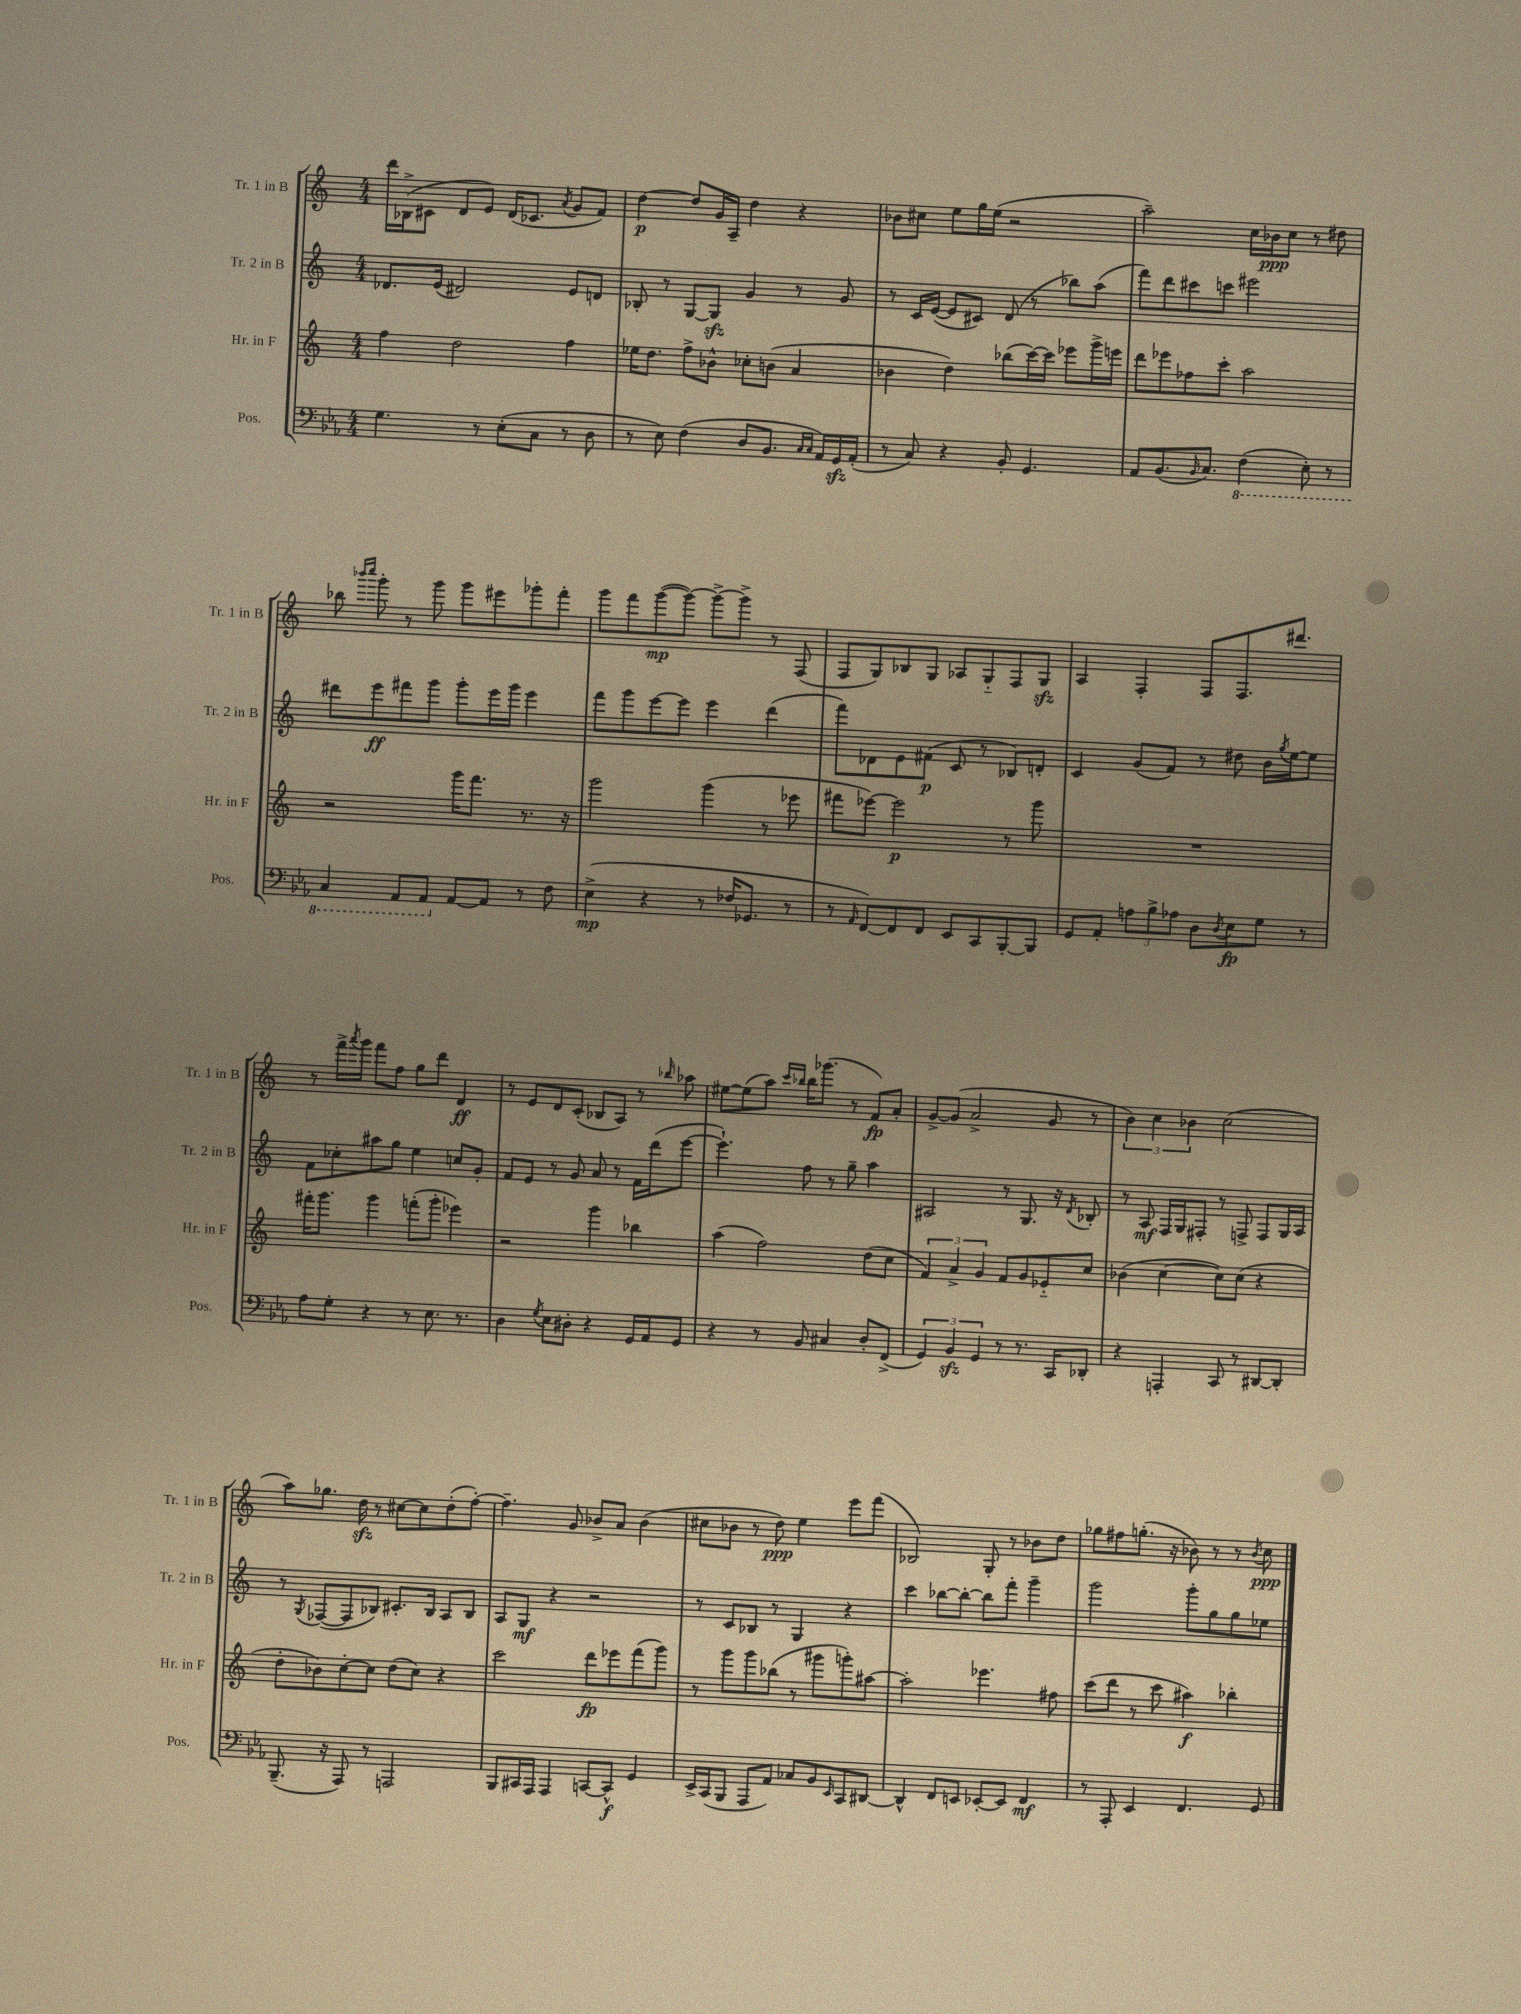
<<
\new StaffGroup <<
\new Staff = "s0" \with { instrumentName = "Tr. 1 in B" shortInstrumentName = "Tr. 1 in B" } {
    \clef treble \key c \major \numericTimeSignature \time 4/4
    d'''16 bes16->( cis'8 d'8 e'8) d'16( ces'8. \acciaccatura { a'8 } g'8 f'8) |
    d''4~\p d''8 g'16 a16-- d''4 r4 |
    bes'8 cis''8 e''8 g''16 e''16( r2 |
    a''2--) c''16 bes'16\ppp c''8 r8 dis''8 |
    bes''8 \grace { bes'''16 c''''16 } g'''8-. r8 g'''8 g'''8 eis'''8 ges'''8-. f'''8-. |
    g'''8 f'''8 g'''8~\mp( g'''8~) g'''8~-> g'''8-> r8 f8( |
    f8 g8) bes8 g8 aes8 g8-_ f8 g8\sfz |
    a4 f4-. f8 f8. dis'''8. |
    r8 f'''16-> \acciaccatura { a'''8 } g'''16 f'''8 f''8 g''8 d'''8 d'4\ff |
    r8 e'8 d'8 c'8-.( bes8 a8) r8 \grace { bes''16 } aes''8 |
    eis''8~ eis''8( a''8) \grace { c'''16 bes''16 } bes''16 ges'''8.( r8 f'8\fp) a'8-. |
    g'8~-> g'8( a'2-> g'8 r8 |
    \tuplet 3/2 { b'4) c''4 bes'4 } c''2( |
    a''8) ges''8. d''16\sfz r8 cis''8~ cis''8 d''8-.( f''8~-.) |
    f''4.-- g'8 bes'8-> a'8 bes'4( |
    cis''8 bes'8 r8 d''8\ppp) e''4 e'''8 f'''8( |
    bes2) g8-. r8 bes'8 d''8 |
    ges''8 fis''8 g''8.-.( r16 bes'8) r8 r8 \acciaccatura { bes'8 } c''8\ppp \bar "|." |
}
\new Staff = "s1" \with { instrumentName = "Tr. 2 in B" shortInstrumentName = "Tr. 2 in B" } {
    \clef treble \key c \major \numericTimeSignature \time 4/4
    des'8. e'16( dis'2) e'8 d'8 |
    bes8-. r8 g8~ g8\sfz g'4 r8 g'8 |
    r8 c'16 e'16~( e'8 cis'8) d'8( r8 bes''8) a''8( |
    f'''8) d'''8 cis'''8 c'''8 eis'''2 |
    dis'''8 e'''8\ff fis'''8 g'''8 g'''8-. e'''16 g'''16 e'''4 |
    f'''8 g'''8 e'''8~ e'''8 e'''4 d'''4( |
    f'''8) des'8 e'8 fis'8\p( c'8 r8 bes8) d'8-. |
    c'4 g'8( f'8) r8 dis''8 b'16 \acciaccatura { g''8 } e''16~ e''8 |
    f'8 ces''8-. ais''8 g''8 e''4 c''8 g'8-. |
    f'8 e'8 r8 g'8 a'8 r8 f'16 d'''16( e'''8~ |
    e'''4.-!) f''8 r8 g''8-- a''4 |
    ais2 r8 g8. r16 \acciaccatura { d'8 } bes8-. |
    r8 a8\mf f16 g16 fis8-. r8 f8-> f8 g16 a16 |
    r8 \acciaccatura { g8 } fes8~( fes8 bes8) cis'8.-. bes16 a8 bes8 |
    a8 g8\mf r4 r2 |
    r8 c'8 bes8 r8 g4 r4 |
    c'''4 bes''8~ bes''8~-. bes''8 f'''8-. g'''4-- |
    g'''2 g'''8-. g''8 g''8 ees''8 \bar "|." |
}
\new Staff = "s2" \with { instrumentName = "Hr. in F" shortInstrumentName = "Hr. in F" } {
    \clef treble \key c \major \numericTimeSignature \time 4/4
    f''4 d''2 f''4 |
    ees''16 d''8. f''8-> bes'8-^ ces''8-. b'8( a'4 |
    bes'4 d''4) bes''8( c'''16~) c'''16 ees'''8 g'''16-> e'''16 |
    d'''8 ees'''8 fes''8 c'''8-. a''2 |
    r2 g'''16 f'''8. r8. r16 |
    g'''2 g'''4( r8 ees'''8 |
    fis'''8 ees'''8~) ees'''2\p r8 g'''8 |
    R1 |
    fis'''16-. g'''8. g'''4 f'''8-.( g'''8-. ees'''4) |
    r2 g'''4 bes''4 |
    a''4( f''2) d''8( c''8 |
    \tuplet 3/2 { f'4) a'4-> g'4 } f'8 g'8 ees'8-_ c''8 |
    bes'4( c''4~ c''8) c''8( r4 |
    d''8-. bes'8) c''8~-. c''8 d''8( c''8) r4 |
    c'''2 d'''8\fp ees'''8 f'''8( g'''8) |
    r8 g'''8 g'''8 bes''8( r8 gis'''8 g'''8-.) ais''8~ |
    ais''2-. ees'''4. fis''8 |
    c'''8( d'''8 r8 c'''8 ais''4\f) bes''4-. \bar "|." |
}
\new Staff = "s3" \with { instrumentName = "Pos." shortInstrumentName = "Pos." } {
    \clef bass \key ees \major \numericTimeSignature \time 4/4
    g4. r8 ees8-.( c8 r8 d8 |
    r8 ees8) f4( d8 bes,8. \grace { c16 c16 } aes,16) g,16\sfz aes,16-.( |
    r8 c8) r4 bes,8-. g,4. |
    aes,8 bes,8.( \grace { bes,16 } c8.) \ottava #-1 f,4( ees,8-.) r8 |
    c,4 aes,,8 aes,,8 \ottava #0 aes,8~ aes,8 r8 f8 |
    ees4->\mp( r4 r8 fes16 ges,8. r8 |
    r8 \grace { aes,16 } f,8~) f,8 f,8 ees,8 c,8 bes,,8~-. bes,,8 |
    g,8 aes,8-. \tuplet 3/2 { a8 bes8-> aes8 } d8 \acciaccatura { d8 } ees8\fp g8 r8 |
    aes8 g8-. r4 r8 ees8. r8. |
    d4 \acciaccatura { g8 } ees8 dis8-. r4 g,16 aes,16 g,8 |
    r4 r8 bes,8 cis4 d8-. f,8->( |
    \tuplet 3/2 { g,4) bes,4\sfz g,4 } r8 r8. c,16 des,8-. |
    r4 a,,4-. c,8 r8 dis,8~ dis,8-. |
    bes,,8.--( r16 aes,,8) r8 a,,2 |
    bes,,8 cis,16 aes,,16 aes,,4 c,8~ c,8-^\f g,4 |
    ees,16-> c,16( bes,,8 aes,,8 aes,8) ces8 bes,8 \grace { ees,16 } c,8 dis,8~ |
    dis,4-^ f,8 e,8 ees,8~-. ees,8 f,4\mf |
    r8 aes,,8-. ees,4 f,4. g,8 \bar "|." |
}
>>
>>
\layout { \context { \Score \remove "Bar_number_engraver" } }
